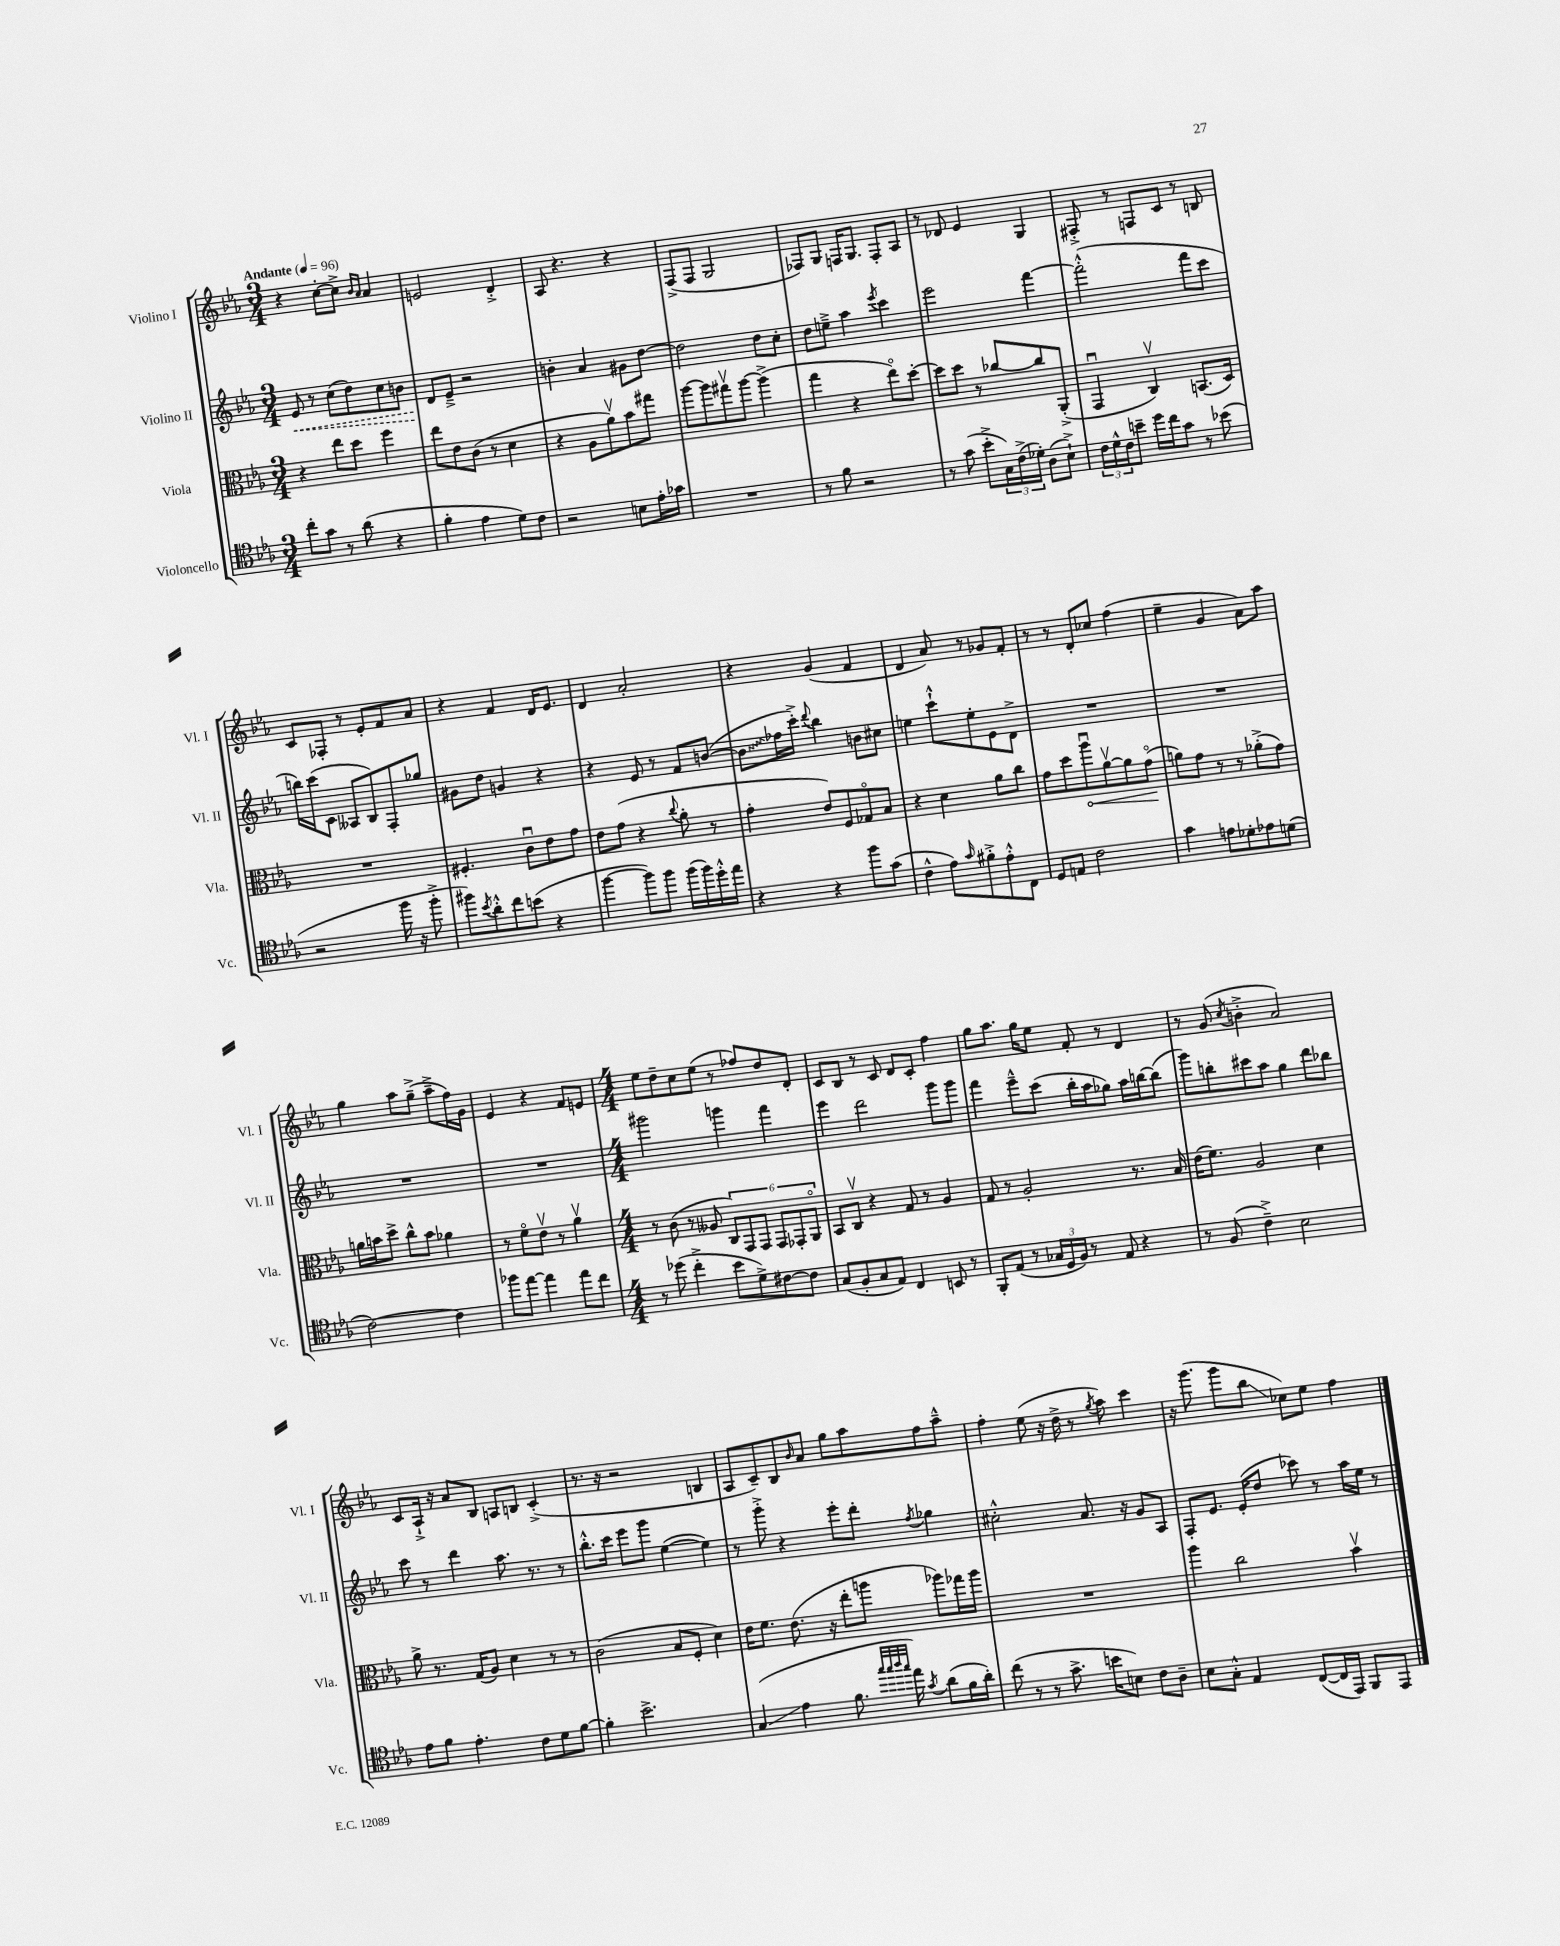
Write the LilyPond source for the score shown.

<<
\new StaffGroup <<
\new Staff = "s0" \with { instrumentName = "Violino I" shortInstrumentName = "Vl. I" } {
    \clef treble \key ees \major \numericTimeSignature \time 3/4 \tempo "Andante" 4 = 96
    r4 c''8~-. c''8-> \grace { bes'16 aes'16 } aes'4 |
    e'2 d'4-.-> |
    aes8 r4. r4 |
    f8->( f8 g2 |
    fes8) g8 f16 g8. f8-. aes8 |
    r8 des'8 ees'4 g4 |
    fis8-.-> r8 f8 c'8 r8 b8 |
    c'8 fes8-. r8 ees'8-. f'8 aes'8 |
    r4 f'4 d'16 ees'8. |
    d'4 aes'2-. |
    r4 g'4( f'4 |
    d'4 aes'8) r8 ges'8 f'8-. |
    r8 r8 d'8-. ces''8 f''4( |
    ees''4-- g'4 aes'8) aes''8 |
    g''4 aes''8 g''8--->( aes''8---> f''16) g'16 |
    ees'4 r4 f'8 e'8 |
    \numericTimeSignature \time 4/4 ees''8 d''8-- c''8 ees''8( r8 fes''8) d''8 d'8-. |
    c'8 bes8 r8 c'8 d'8 c'8-. f''4 |
    g''8 aes''8. g''16 ees''8 f'8-. r8 d'4 |
    r8 g'8( \acciaccatura { c''8 } b'4-.-> aes'2) |
    c'8 aes16-!-> r16 aes'8 bes8 a8 b8 c'4-.->( |
    r8. r16 r2 b4 |
    aes8 c'8--) bes8 \grace { bes'16 } aes'8 g''8 aes''8 f''8 aes''8---^ |
    f''4-. ees''8( r16 d''16-> r8 \acciaccatura { g''8 } aes''8) c'''4 |
    r16 g'''8.( g'''8 bes''8\glissando ces''8) ees''8 f''4 \bar "|." |
}
\new Staff = "s1" \with { instrumentName = "Violino II" shortInstrumentName = "Vl. II" } {
    \clef treble \key ees \major \numericTimeSignature \time 3/4
    \once \override Hairpin.style = #'dashed-line ees'8\< r8 c''8( d''8) c''8 b'8 |
    d'8\! ees'8---> r2 |
    b'4-. aes'4 gis'8 d''8~ |
    d''2 d''8 c''8-. |
    d''8 e''8---> aes''4 \acciaccatura { ees'''8 } c'''4 |
    ees'''2 f'''4~ |
    f'''2-.-^( f'''8 c'''8 |
    b''16) c'''16( c'8 aeses8 bes8) f8-. ges''8 |
    gis'8 d''8 g'4 r4 |
    r4 ees'8 r8 f'8 b'8~( |
    \once \override Glissando.style = #'zigzag b'8\glissando fes''16 c'''16-.->) \appoggiatura { d'''8 } bes''4 b'8 cis''8 |
    e''4 c'''8-!-^ e''8-. ees'8 d'8-> |
    R2. |
    R2. |
    R2. |
    R2. |
    \numericTimeSignature \time 4/4 gis'''2 g'''4 f'''4 |
    ees'''4 d'''2 g'''8 g'''8 |
    f'''4 ees'''8---^ c'''8( bes''16-. aes''16 ges''8) aes''16 b''16~ b''8( |
    g'''8) b''8-. cis'''8 aes''8 g''4 d'''8 bes''8 |
    c'''8 r8 d'''4 aes''8. r8. r8 |
    bes''8.-.-^ c'''16 ees'''8 g'''8 ees''4~( ees''4) |
    r8 g'''8-.-> r4 ees'''8-. d'''8-. \acciaccatura { f''8 } ges''4 |
    cis''2-.-^ aes'8. r16 g'8 aes8 |
    f8-. ees'8. ees'16-.( d''8 ces'''8) r8 aes''16 ees''16 r8 \bar "|." |
}
\new Staff = "s2" \with { instrumentName = "Viola" shortInstrumentName = "Vla." } {
    \clef alto \key ees \major \numericTimeSignature \time 3/4
    r4 ees''8 d''8 f''4 |
    ees''8 ees'8 c'8( r8 d'4 |
    r4 aes8 aes'8\upbow) bes'8 gis''8 |
    aes''8~ aes''8 gis''8\upbow aes''8~ aes''4->( |
    g''4 r4 ees''8\flageolet) d''8~-. |
    d''8 d''8 r8 ces''8~ ces''8 aes,8-.->( |
    g,4\downbow c4\upbow) b,8.( d16) |
    R2. |
    fis4.-. c'8\downbow ees'8 g'8 |
    ees'8 g'8( r4 \appoggiatura { c''8 } aes'8-. r8 |
    g'4-. ees'8) f8 ges8\flageolet bes8 |
    r4 d'4 aes'8 c''8 |
    g'8 d''8 \once \override Hairpin.circled-tip = ##t aes''8\downbow\< aes'8~\upbow aes'8 g'8\flageolet\!( |
    a'8) g'8 r8 r8 aes'8-.->( g'8) |
    a'16 b'16 d''8-> c''8-^ b'8 aes'4 |
    r8 f'8\flageolet ees'8\upbow r8 aes'4\upbow |
    \numericTimeSignature \time 4/4 r8 c'8( r8 aeses8 \tuplet 6/4 { c8) g,8 g,8 g,8 ges,8-. aes,8\flageolet } |
    bes,8 c8\upbow r4 g8 r8 aes4 |
    g8 r8 aes2-. r8. bes16 |
    ees'16( f'8.) aes2 d'4 |
    aes'8-> r8. g16( aes8) d'4 r8 r8 |
    c'2( bes8 f8-. d'4) |
    ees'16 f'8. ees'8.( r16 ees''8-. a''8 aes''8) ges''16 aes''16 |
    R1 |
    aes''4 c''2 bes'4\upbow \bar "|." |
}
\new Staff = "s3" \with { instrumentName = "Violoncello" shortInstrumentName = "Vc." } {
    \clef tenor \key ees \major \numericTimeSignature \time 3/4
    c''8-. g'8 r8 aes'8( r4 |
    f'4-. ees'4 d'8) c'8 |
    r2 b8 ees'16-. ges'16 |
    R2. |
    r8 f'8 r2 |
    r8 g'8( bes'8-.-> \tuplet 3/2 { g16) c'16->( des'16-.) } aes8( bes8-!->) |
    \tuplet 3/2 { c'16 d'16-^ c'16 } b'8-- d''16 c''16 g'8 r8 bes'8( |
    r2 f''16 r16 f''8-.-> |
    fis''8) \acciaccatura { bes'8 } aes'8-.-^ c''8 b'8( r4 |
    f''4~ f''8) f''8 f''16( f''16) d''16-.-^ ees''16 |
    r4 r4 f''8 g'8( |
    c'4-^ ees'8) \grace { g'16 } fis'8-.-> ees'8-.-^ c8 |
    d8 e8 c'2 |
    g'4 e'8 des'8-. ees'8 d'8( |
    c'2~) c'4 |
    fes''8 ees''8~ ees''4 ees''8 c''8 |
    \numericTimeSignature \time 4/4 r8 des''8( c''4-.-> bes'8 d'8->) cis'8~ cis'8 |
    g8( f8-. g8 ees8) c4 b,8 r8 |
    f,8-. ees8( r8 \tuplet 3/2 { ges16 d16 f16) } r8 ees8 r4 |
    r8 f8( c'4--->) bes2 |
    ees'8 f'8 ees'4.-. c'8 d'8 f'8~ |
    f'4-. bes'2.-> |
    g4\glissando( ees'4 f'8. \grace { g''32 g''32 aes''32 g''32 } ees''16) \acciaccatura { g'8 } aes'8( f'16 aes'16-.) |
    c''8( r8 r8 g'8.-> b'16 b8) c'8 aes8-- |
    bes8 g8-.-^ ees4 c8~( c16 ees,16) f,8 ees,8 \bar "|." |
}
>>
>>
\layout { \context { \Score \remove "Bar_number_engraver" } }
